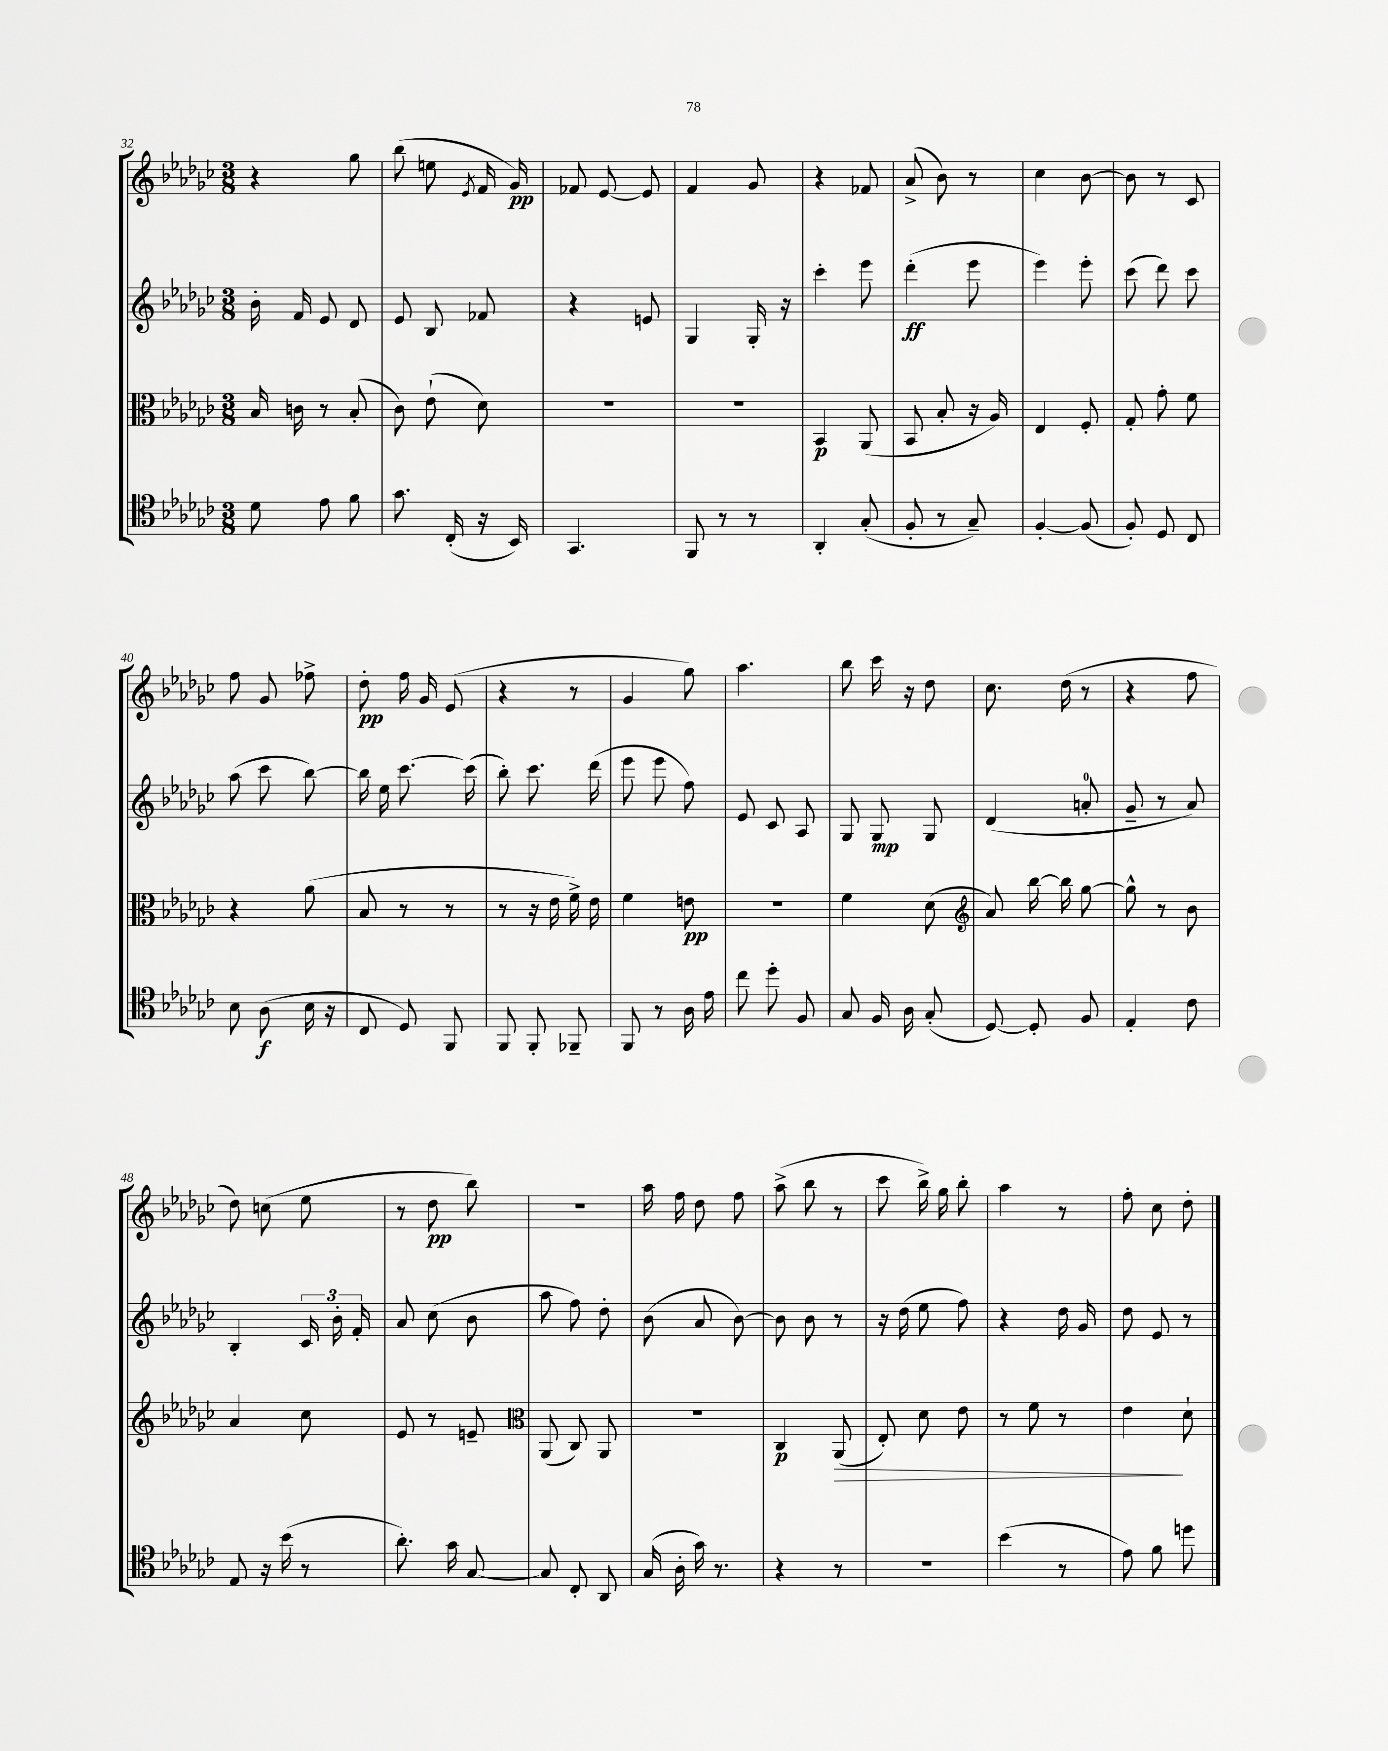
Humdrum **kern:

**kern	**kern	**kern	**kern
*staff4	*staff3	*staff2	*staff1
*clefC4	*clefC3	*clefG2	*clefG2
*k[b-e-a-d-g-c-]	*k[b-e-a-d-g-c-]	*k[b-e-a-d-g-c-]	*k[b-e-a-d-g-c-]
*M3/8	*M3/8	*M3/8	*M3/8
8d-	16B-	16b-'	4r
.	16c	16f	.
8e-	8r	8e-	.
8f	(8B-'	8d-	8gg-
=	=	=	=
8.g-	8c-)	8e-	(8bb-
.	(8e-`	8B-	8ee
(16C-'	.	.	.
.	.	.	8qe-
16r	8d-)	8f-	16f
16BB-)	.	.	16g-)
=	=	=	=
4.GG-	4.r	4r	8f-
.	.	.	[8e-
.	.	8e	8e-]
=	=	=	=
8FF	4.r	4G-	4f
8r	.	.	.
8r	.	16G-'	8g-
.	.	16r	.
=	=	=	=
4AA-'	4BB-	4ccc-'	4r
(8G-'	(8AA-	8eee-	8f-
=	=	=	=
8F'	8BB-	(4ddd-'	(8a-^
8r	8B-'	.	8b-)
8G-~)	16r	8eee-	8r
.	16A-)	.	.
=	=	=	=
[4F'	4E-	4eee-)	4cc-
(8F]	8F'	8eee-'	[8b-
=	=	=	=
8F')	8G-'	(8ccc-	8b-]
8D-	8g-'	8ddd-)	8r
8C-	8f	8ccc-	8c-
=	=	=	=
8B-	4r	(8aa-	8ff
(8A-	.	8ccc-	8g-
16B-	(8a-	[8bb-)	8ff-^
16r	.	.	.
=	=	=	=
8C-	8B-	16bb-]	8dd-'
.	.	16ee-	.
8D-)	8r	[8.ccc-	16ff
.	.	.	16g-
8FF	8r	.	(8e-
.	.	(16ccc-]	.
=	=	=	=
8FF	8r	8bb-')	4r
8FF'	16r	8.ccc-	.
.	16e-	.	.
8FF-~	16f^)	.	8r
.	16e-	(16ddd-	.
=	=	=	=
8FF	4f	8eee-	4g-
8r	.	8eee-	.
16A-	8e	8ff)	8gg-)
16e-	.	.	.
=	=	=	=
8cc-	4.r	8e-	4.aa-
8dd-'	.	8c-	.
8F	.	8A-	.
=	=	=	=
8G-	4f	8G-	8bb-
16F	.	8G-	16ccc-
16A-	.	.	16r
(8G-'	(8d-	8G-	8dd-
=	=	=	=
*	*clefG2	*	*
[8D-)	8a-)	(4d-	8.cc-
8D-']	[16bb-	.	.
.	16bb-]	.	(16dd-
8F	[8gg-	8a'	8r
=	=	=	=
4E-'	8gg-^^]	8g-~	4r
.	8r	8r	.
8c-	8b-	8a-)	8ff
=	=	=	=
8E-	4a-	4B-'	8dd-)
16r	.	.	(8cc
(16b-	.	.	.
8r	8cc-	24c-	8ee-
.	.	24b-'	.
.	.	24f'	.
=	=	=	=
8.a-')	8e-	8a-	8r
.	8r	(8cc-	8dd-
16g-	.	.	.
[8G-	8e~	8b-	8bb-)
=	=	=	=
*	*clefC3	*	*
8G-]	(8AA-	8aa-	4.r
8C-'	8C-)	8ff)	.
8AA-	8AA-	8dd-'	.
=	=	=	=
(16G-	4.r	(8b-	16aa-
16A-'	.	.	16ff
16g-)	.	8a-	8dd-
8.r	.	.	.
.	.	[8b-)	8ff
=	=	=	=
4r	4C-	8b-]	(8aa-^
.	.	8b-	8bb-
8r	(8AA-	8r	8r
=	=	=	=
4.r	8E-')	16r	8ccc-
.	.	(16dd-	.
.	8d-	8ee-	16bb-^)
.	.	.	16gg-
.	8e-	8ff)	8bb-'
=	=	=	=
(4b-	8r	4r	4aa-
.	8f	.	.
8r	8r	16dd-	8r
.	.	16g-	.
=	=	=	=
8e-)	4e-	8dd-	8ff'
8f	.	8e-	8cc-
8dd	8d-`	8r	8dd-'
==	==	==	==
*-	*-	*-	*-
